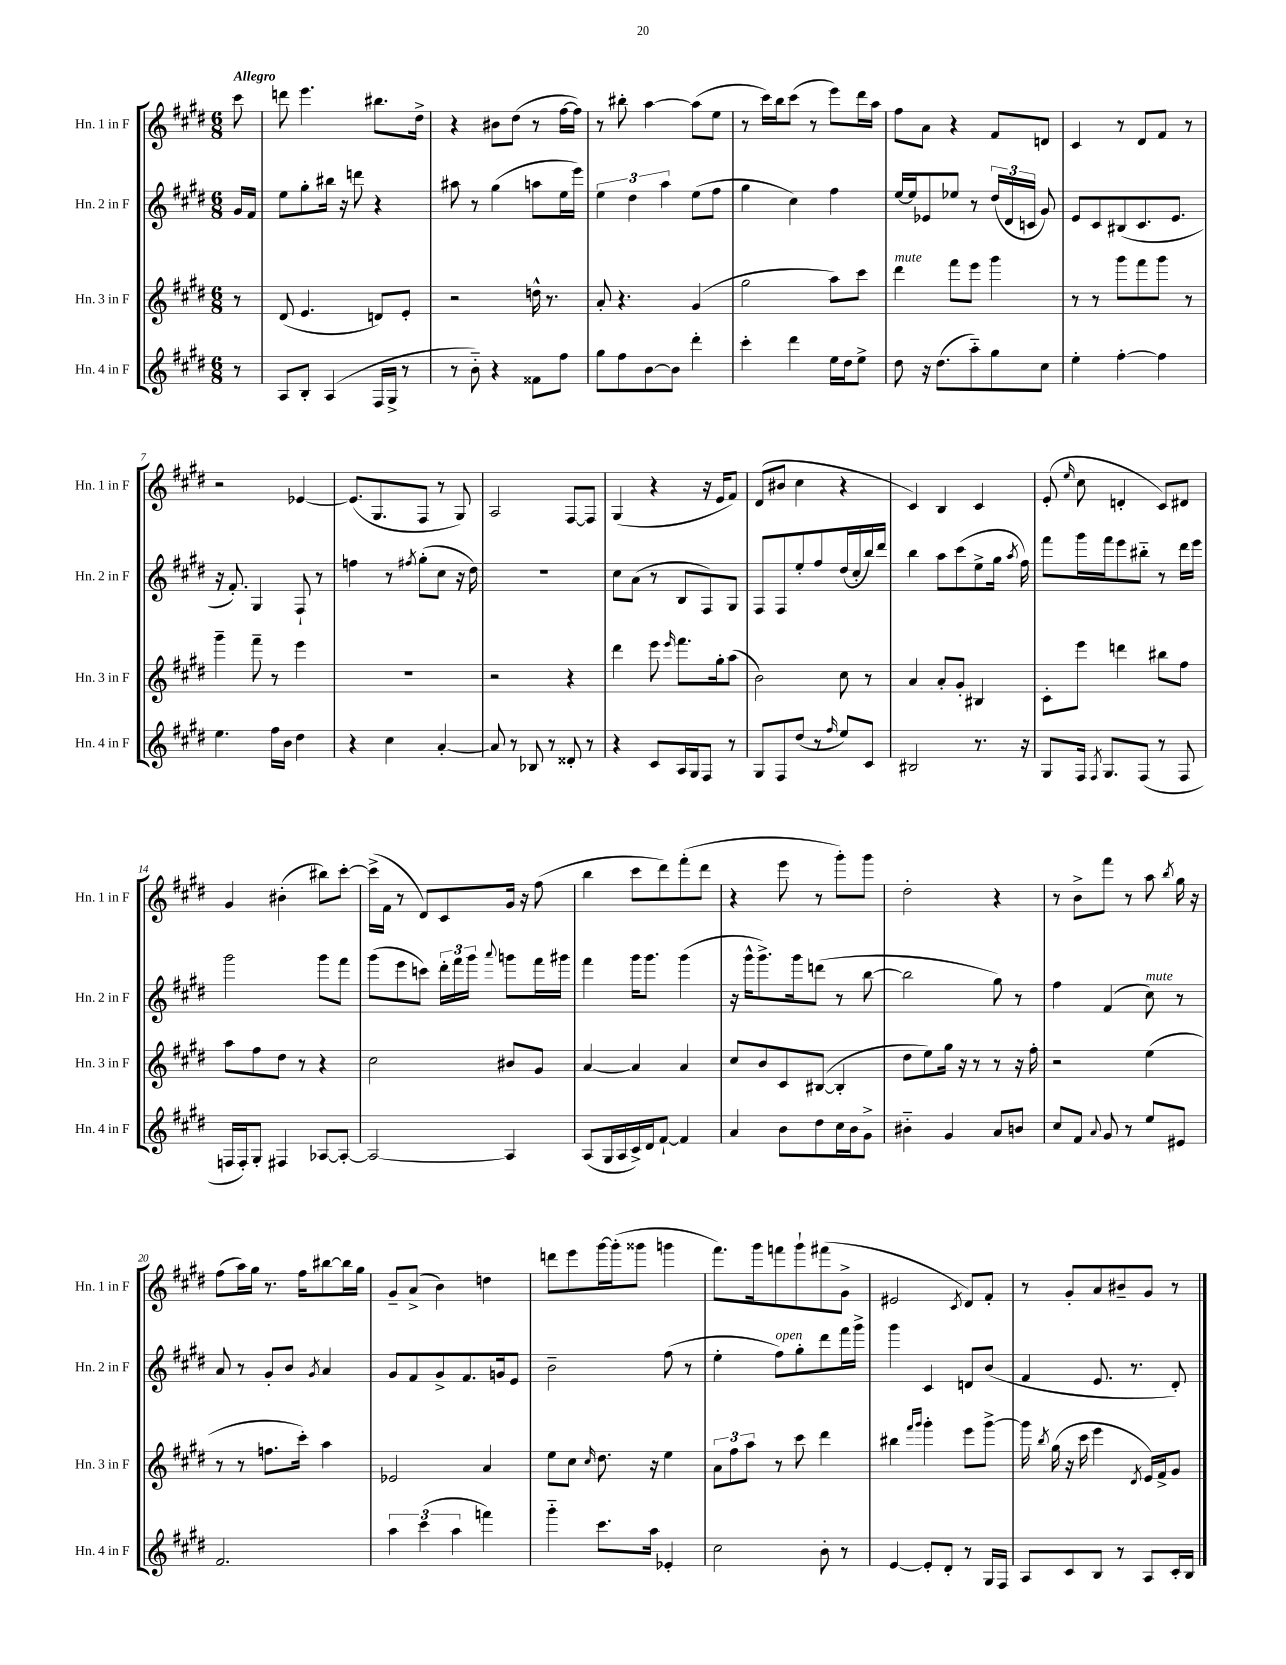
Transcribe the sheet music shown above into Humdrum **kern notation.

**kern	**kern	**kern	**kern
*part4	*part3	*part2	*part1
*staff4	*staff3	*staff2	*staff1
*I"Hn. 4 in F	*I"Hn. 3 in F	*I"Hn. 2 in F	*I"Hn. 1 in F
*I'Hn. 4 in F	*I'Hn. 3 in F	*I'Hn. 2 in F	*I'Hn. 1 in F
*clefG2	*clefG2	*clefG2	*clefG2
*k[f#c#g#d#]	*k[f#c#g#d#]	*k[f#c#g#d#]	*k[f#c#g#d#]
*M6/8	*M6/8	*M6/8	*M6/8
=	=	=	=
!	!	!	!LO:TX:a:B:t=Allegro
8r	8r	16g#/LL	8ccc#\
.	.	16f#/JJ	.
=1	=1	=1	=1
8A/L	(8d#/	8ee\L	8dddn\
8B'/J	4.e/	8gg#'\	4.eee\
(4A/	.	16bb#X\Jk	.
.	.	16r	.
.	.	8dddn\	.
16F#/LL	8dn/L)	4r	8.bb#X\L
16G#^/JJ	.	.	.
8r	8e'/J	.	.
.	.	.	16dd#^\Jk
=2	=2	=2	=2
8r	2r	8aa#X\	4r
8b\)	.	8r	.
4r	.	(4gg#\	8b#X\L
.	.	.	(8dd#\J
8f##X\L	16ddn^^\	8aan\L	8r
.	8.r	.	.
8ff#\J	.	16ee\L	[16ff#\LL
.	.	16eee\JJ)	16ff#\JJ])
=3	=3	=3	=3
8gg#\L	8a'/	6ee\	8r
8ff#\	4.r	.	8bb#X'\
.	.	6dd#\	.
[8b\	.	.	[4aa\
.	.	6aa\	.
8b\J]	.	.	.
4ddd#'\	(4g#/	(8ee\L	(8aa\L]
.	.	8ff#\J	8ee\J
=4	=4	=4	=4
4ccc#'\	2gg#\	4gg#\	8r
.	.	.	16ccc#\LL)
.	.	.	16bb\J
4ddd#\	.	4cc#\)	(8ccc#\J
.	.	.	8r
16ee\LL	8aa\L)	4ff#\	8eee\L)
16dd#\J	.	.	.
8ee^\J	8ccc#\J	.	16ddd#\L
.	.	.	16aa\JJ
=5	=5	=5	=5
!	!LO:TX:a:i:t=mute	!	!
8dd#\	4ddd#\	[16ee/LL	8ff#\L
.	.	16ee/J]	.
16r	.	8e-X/	8a\J
(8.dd#\L	.	.	.
.	8fff#\L	8ee-X/J	4r
8aa\)	8eee\J	8r	.
8gg#\	4ggg#\	(24dd#/LL	8f#/L
.	.	24d#/	.
.	.	24cn/JJ	.
8cc#\J	.	8g#/)	8dn/J
=6	=6	=6	=6
4ee'\	8r	8e/L	4c#/
.	8r	8c#/	.
[4ff#'\	8ggg#\L	(8B#X/	8r
.	8fff#\	8.c#/	8d#/L
4ff#\]	8ggg#\J	.	8f#/J
.	.	8.e/J	.
.	8r	.	8r
!!LO:LB:g=z
=7	=7	=7	=7
4.ee\	4ggg#~\	16r	2r
.	.	8.f#'/)	.
.	8fff#~\	4G#/	.
16ff#\LL	8r	.	.
16b\JJ	.	.	.
4dd#\	4eee\	8F#`/	[4e-X/
.	.	8r	.
=8	=8	=8	=8
4r	2.r	4ffn\	(8.e-/L]
.	.	.	8.G#/
4cc#\	.	8r	.
.	.	8qff#X/	.
.	.	(8gg#'\L	8F#/J
[4a'/	.	8cc#\J	8r
.	.	16r	8G#/)
.	.	16dd#\)	.
=9	=9	=9	=9
8a/]	2r	2.r	2A/
8r	.	.	.
8B-X/	.	.	.
8r	.	.	.
8d##X'/	4r	.	[8F#/L
8r	.	.	8F#/J]
=10	=10	=10	=10
4r	4ddd#\	8cc#\L	(4G#/
.	.	(8a\J	.
8c#/L	8eee\	8r	4r
.	16qqeee/	.	.
16A/L	8.fff#\L	8B/L	.
16G#/J	.	.	.
8F#/J	.	8F#/)	16r
.	16gg#'\k	.	16e/KL
8r	(8aa\J	8G#/J	8f#/J)
=11	=11	=11	=11
8G#/L	2b\)	8F#/L	(8d#/L
8F#/	.	8F#/	8b#X/J
(8dd#/J	.	8ee'/	4cc#\
8r	.	8ff#/	.
16qqff#/	.	.	.
8ee/L)	8cc#\	(16dd#/L	4r
.	.	16cc#'/	.
8c#/J	8r	16bb/)	.
.	.	16ddd#/JJ	.
=12	=12	=12	=12
2B#X/	4a/	4bb\	4c#/)
.	8a'/L	8aa\L	4B/
.	8g#'/J	(8ccc#\	.
8.r	4B#X/	8ee^\	4c#/
.	.	16gg#\Jk	.
.	.	8qaa/	.
16r	.	16ff#\)	.
=13	=13	=13	=13
8G#/L	8c#'\L	8fff#\L	(8e'/
.	.	.	16qqee/
16F#/Jk	8eee\J	16ggg#\L	8cc#\
8qF#/	.	.	.
8.G#/L	.	16fff#\J	.
.	4dddn\	8eee\	4dn'/
(8F#/J	.	8bb#X\J	.
8r	8bb#X\L	8r	8c#/L)
8F#/	8ff#\J	16ddd#\LL	8d#X/J
.	.	16eee\JJ	.
!!LO:LB:g=z
=14	=14	=14	=14
16Fn/LL	8aa\L	2ggg#\	4g#/
16F'/J)	.	.	.
8G#'/J	8ff#\	.	.
4F#X/	8dd#\J	.	(4b#X'\
.	8r	.	.
[8A-X/L	4r	8ggg#\L	8bb#X\L)
8A-'/J_	.	8fff#\J	[8ccc#'\J
=15	=15	=15	=15
2A-/_	2cc#\	(8ggg#\L	(16ccc#^\LL]
.	.	.	16f#\JJ
.	.	8eee\	8r
.	.	8cccn\J)	8d#/L)
.	.	24ddd#'\LL	8c#/
.	.	24fff#\	.
.	.	24ggg#\JJ	.
.	.	8qqaaa/	.
4A-/]	8b#X/L	8gggn\L	16g#/Jk
.	.	.	16r
.	8g#/J	16fff#\L	(8ff#\
.	.	16ggg#X\JJ	.
=16	=16	=16	=16
(8A/L	[4a/	4fff#\	4bb\
16G#/L	.	.	.
16A/	.	.	.
16c#^/)	4a/]	16ggg#\KL	8ccc#\L
16d#/J	.	8.ggg#\J	.
[8f#`/J	.	.	8ddd#\)
4f#/]	4a/	(4ggg#\	(8fff#'\
.	.	.	8ddd#\J
=17	=17	=17	=17
4a/	8cc#/L	16r	4r
.	.	16ggg#^^\KL	.
.	8b/	8.ggg#^\)	.
8b\L	8c#/	.	8eee\
.	.	16ggg#\k	.
8dd#\	([8B#X/J	(8dddn\J	8r
16cc#\L	4B#'/]	8r	8ggg#'\L)
16b\J	.	.	.
8g#^\J	.	[8bb\	8ggg#\J
=18	=18	=18	=18
4b#X\	8dd#\L	2bb\]	2dd#'\
.	8ee\)	.	.
4g#/	16gg#\Jk	.	.
.	16r	.	.
.	8r	.	.
8a/L	8r	8gg#\)	4r
8bn/J	16r	8r	.
.	16ff#'\	.	.
=19	=19	=19	=19
8cc#/L	2r	4ff#\	8r
8f#/J	.	.	8b^\L
8qqa/	.	.	.
8g#/	.	(4f#/	8fff#\J
8r	.	.	8r
!	!	!LO:TX:a:i:t=mute	!
8ee/L	(4ee\	8cc#\)	8aa\
.	.	.	8qbb/
8e#X/J	.	8r	16gg#\
.	.	.	16r
!!LO:LB:g=z
=20	=20	=20	=20
2.f#/	8r	8a/	(8ff#\L
.	8r	8r	16aa\L)
.	.	.	16gg#\JJ
.	8.ffn\L	8g#'/L	8.r
.	.	8b/J	.
.	16ccc#'\Jk)	.	16ff#\KL
.	.	8qg#/	.
.	4aa\	4a/	[8bb#X\
.	.	.	16bb#\L]
.	.	.	16gg#\JJ
=21	=21	=21	=21
6aa\	2e-X/	8g#/L	8g#~/L
.	.	8f#/	(8a^/J
(6ccc#\	.	.	.
.	.	8g#^/	4b\)
6aa\	.	.	.
.	.	8.f#/	.
4fffn\)	4a/	.	4ddn\
.	.	16gn/k	.
.	.	8e/J	.
=22	=22	=22	=22
4ggg#\	8ee\L	2b~\	8dddn\L
.	8cc#\J	.	8eee\
.	16qqcc#/	.	.
8.ccc#\L	8.dd#\	.	[16ggg#\L
.	.	.	(16ggg#'\J]
.	.	.	8ggg##X\J
16aa\Jk	16r	.	.
4e-X'/	4ee\	(8ff#\	4gggn\
.	.	8r	.
=23	=23	=23	=23
2cc#\	12a\L	4ee'\	8.fff#\L)
.	12ff#\	.	.
.	12aa\J	.	.
.	.	.	16ggg#\k
!	!	!LO:TX:a:i:t=open	!
.	8r	8ff#\L)	8fffn\
.	8ccc#\	8gg#'\	8ggg#`\
8b'\	4ddd#\	8ddd#\	(8fff#X\
8r	.	16fff#\L	8g#^\J
.	.	16ggg#^\JJ	.
=24	=24	=24	=24
[4e/	4bb#X\	4ggg#\	2e#X/
.	16qqfff#/LL	.	.
.	16qqggg#/JJ	.	.
8e'/L]	4ggg#'\	4c#/	.
8d#'/J	.	.	.
.	.	.	8qc#/
8r	8eee\L	8dn/L	8d#/L)
16G#/LL	[8ggg#^\J	(8b/J	8f#'/J
16F#/JJ	.	.	.
=25	=25	=25	=25
8A/L	16ggg#\]	4f#/	8r
.	8qbb/	.	.
.	(16gg#\	.	.
8c#/	16r	.	8g#'/L
.	16ccc#\	.	.
8B/J	4eee\	8.e/	8a/
8r	.	.	8b#X~/
.	.	8.r	.
.	8qd#/	.	.
8A/L	16e/LL)	.	8g#/J
.	16f#^/J	.	.
16c#'/L	8g#/J	8d#'/)	8r
16B/JJ	.	.	.
==	==	==	==
*-	*-	*-	*-
